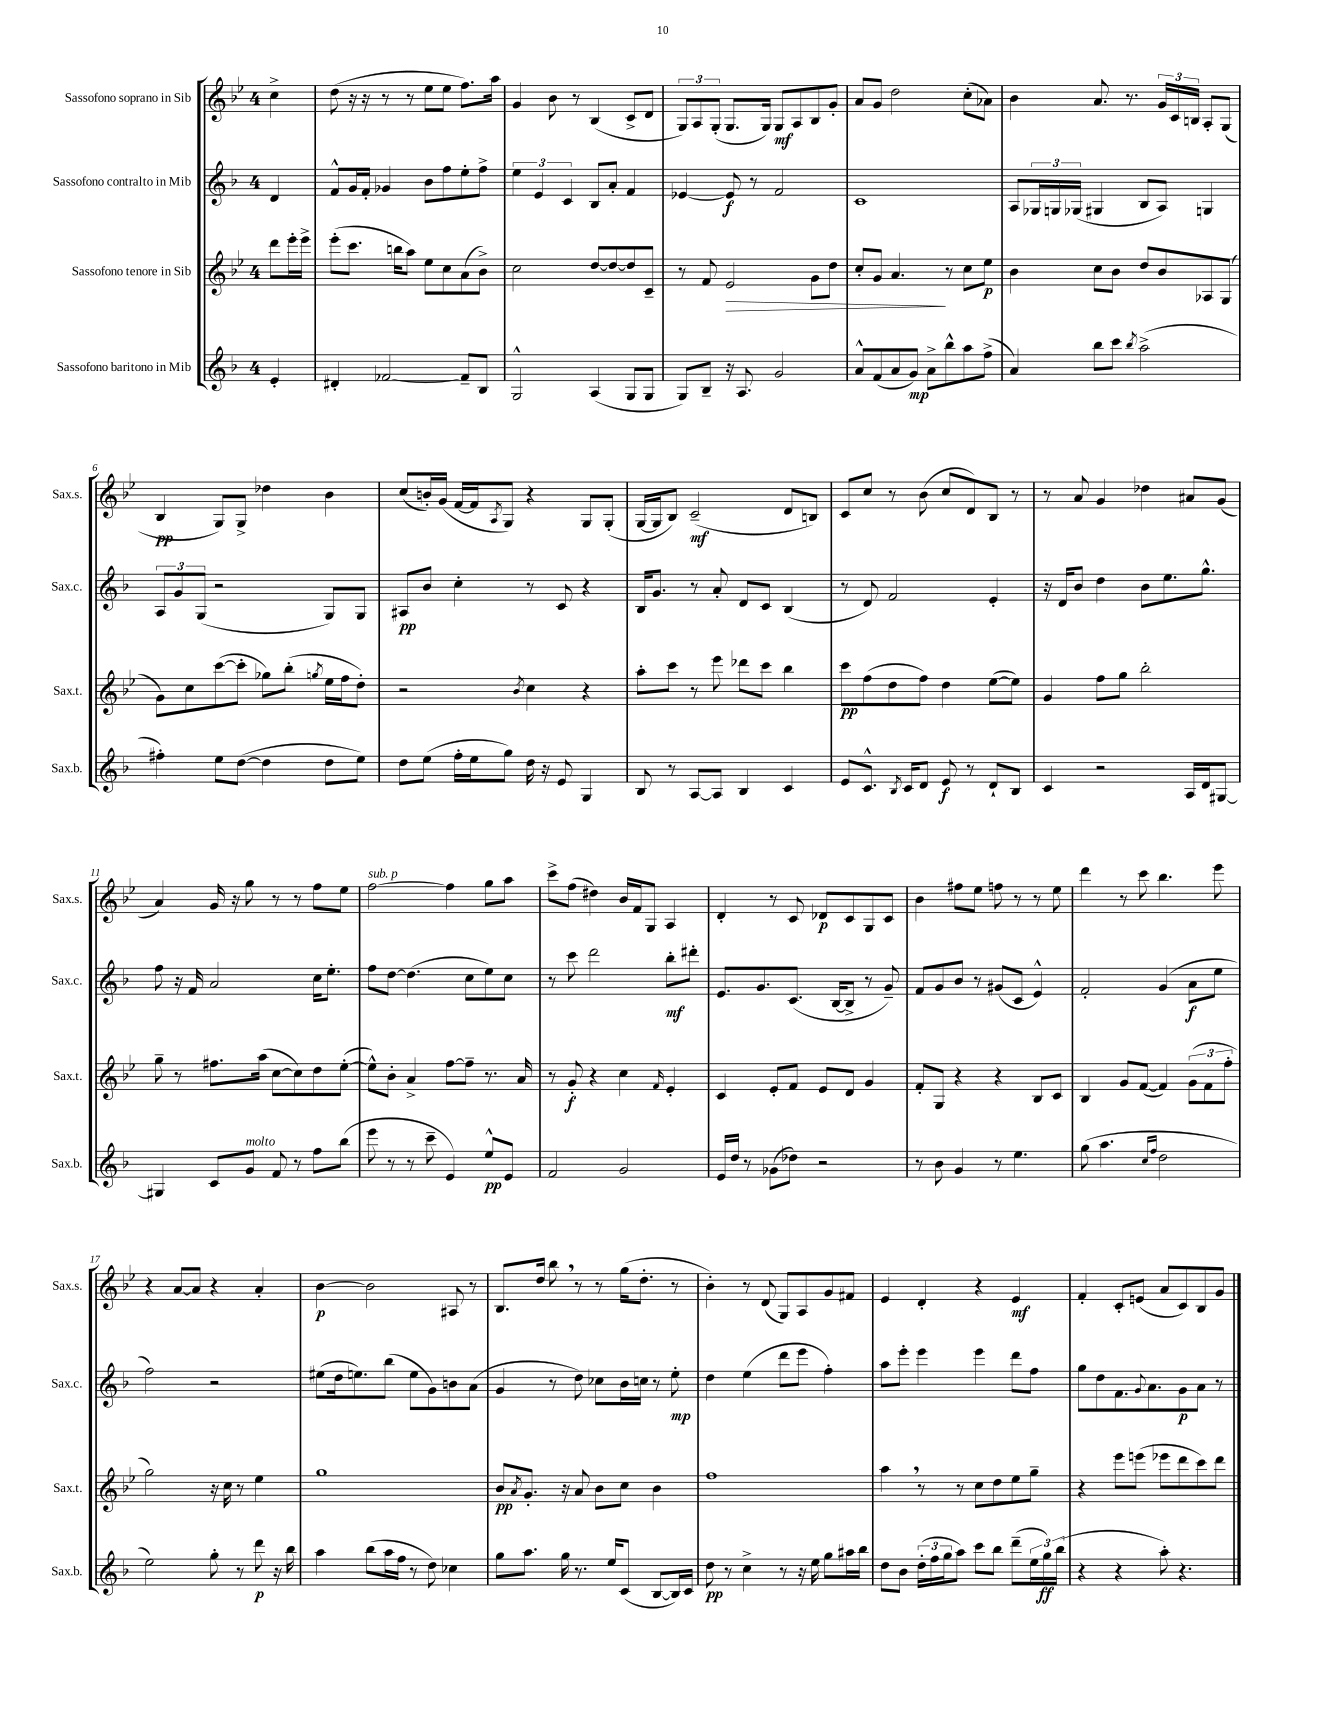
<<
\new StaffGroup <<
\new Staff = "s0" \with { instrumentName = "Sassofono soprano in Sib" shortInstrumentName = "Sax.s." } {
    \clef treble \key bes \major \once \override Staff.TimeSignature.style = #'single-digit \time 4/4 \partial 4
    c''4-> |
    d''8( r16 r16 r8 r8 ees''8 ees''8 f''8.) a''16 |
    g'4 bes'8 r8 bes4( c'8-> d'8 |
    \tuplet 3/2 { g8) a8 g8-.( } g8. g16) g8\mf a8 bes8 g'8-. |
    a'8 g'8 d''2 c''8-.( aes'8) |
    bes'4 a'8. r8. \tuplet 3/2 { g'16 c'16 b16 } a8-. g8( |
    bes4\pp g8) g8-> des''4 bes'4 |
    c''8( b'16-.) g'16( f'16~ f'16 \acciaccatura { a8 } g8) r4 g8 g8-.( |
    g16~ g16 bes8) c'2--\mf( d'8 b8) |
    c'8 c''8 r8 bes'8( c''8 d'8) bes8 r8 |
    r8 a'8 g'4 des''4 ais'8 g'8( |
    a'4) g'16 r16 g''8 r8 r8 f''8 ees''8 |
    f''2~^\markup { \italic "sub. p" } f''4 g''8 a''8 |
    c'''8-> f''8( dis''4) bes'16 f'16 g8 a4 |
    d'4-. r8 c'8 des'8\p c'8 g8 c'8 |
    bes'4 fis''8 ees''8 f''8 r8 r8 ees''8 |
    d'''4 r8 c'''8 bes''4. ees'''8 |
    r4 a'8~ a'8 r4 a'4-. |
    bes'4~\p bes'2 ais8 r8 |
    bes8. d''16 bes''8 \breathe r8 r8 g''16( d''8.-. r8 |
    bes'4-.) r8 d'8( g8) a8 g'8 fis'8 |
    ees'4 d'4-. r4 ees'4\mf |
    f'4-. c'8-. e'8( a'8 c'8) bes8 g'8 \bar "|." |
}
\new Staff = "s1" \with { instrumentName = "Sassofono contralto in Mib" shortInstrumentName = "Sax.c." } {
    \clef treble \key f \major \once \override Staff.TimeSignature.style = #'single-digit \time 4/4 \partial 4
    d'4 |
    f'8-^ g'16 f'16-. ges'4 bes'8 f''8 e''8-. f''8-> |
    \tuplet 3/2 { e''4 e'4 c'4 } bes8 a'8-. f'4 |
    ees'4~ ees'8\f r8 f'2 |
    c'1 |
    a8 \tuplet 3/2 { ges16 g16 ges16( } gis4 bes8 a8) g4 |
    \tuplet 3/2 { a8 g'8 g8( } r2 g8) g8 |
    ais8\pp bes'8 c''4-. r8 c'8 r4 |
    bes16 g'8. r8 a'8-. d'8 c'8 bes4( |
    r8 d'8) f'2 e'4-. |
    r16 d'16 bes'8 d''4 bes'8 e''8. g''8.-^ |
    f''8 r16 f'16 a'2 c''16 e''8.-. |
    f''8 d''8~ d''4.( c''8 e''8) c''8 |
    r8 c'''8 d'''2 bes''8-.\mf dis'''8-. |
    e'8. g'8. c'8.( bes16~ bes8-> r8 g'8--) |
    f'8 g'8 bes'8 r8 gis'8( c'8 e'4-^) |
    f'2-. g'4( a'8\f e''8 |
    f''2) r2 |
    eis''8( d''16 e''8.) bes''8( e''8 g'8) b'8 a'8( |
    g'4 r8 d''8) ces''8 bes'16 c''16 r8 e''8-.\mp |
    d''4 e''4( d'''8 e'''8 f''4-.) |
    a''8 e'''8-. e'''4 e'''4 d'''8 f''8 |
    g''8 d''8 f'8. \appoggiatura { g'8 } a'8. g'8\p a'8 r8 \bar "|." |
}
\new Staff = "s2" \with { instrumentName = "Sassofono tenore in Sib" shortInstrumentName = "Sax.t." } {
    \clef treble \key bes \major \once \override Staff.TimeSignature.style = #'single-digit \time 4/4 \partial 4
    d'''8 ees'''16-. ees'''16-> |
    ees'''8-.( c'''8. b''16 a''8) ees''8 c''8 a'8( bes'8->) |
    c''2 d''8~ d''8~ d''8 c'8-- |
    r8 f'8 ees'2\> g'8 d''8 |
    c''8-. g'8 a'4.\! r8 c''8 ees''8\p |
    bes'4 c''8 bes'8 d''8 bes'8 aes8 g8( |
    g'8) c''8 c'''8~( c'''8-. ges''8) bes''8-.( \acciaccatura { g''8 } ees''16 f''16 d''8-.) |
    r2 \acciaccatura { bes'8 } c''4 r4 |
    a''8-. c'''8 r8 ees'''8 des'''8 c'''8 bes''4 |
    c'''8\pp f''8( d''8 f''8) d''4 ees''8~( ees''8) |
    g'4 f''8 g''8 bes''2-. |
    g''8-- r8 fis''8. a''16( c''8~ c''8) d''8 ees''8~-.( |
    ees''8-^) bes'8-. a'4-> f''8~ f''8-- r8. a'16 |
    r8 g'8-.\f r4 c''4 \grace { f'16 } ees'4-. |
    c'4 ees'8-. f'8 ees'8 d'8 g'4 |
    f'8-. g8 r4 r4 bes8 c'8 |
    bes4 g'8 f'8~( f'4) \tuplet 3/2 { g'8( f'8 f''8-. } |
    g''2) r16 c''16 r8 ees''4 |
    g''1 |
    bes'8\pp \acciaccatura { a'8 } g'8.-. r16 a'8 bes'8 c''8 bes'4 |
    f''1 |
    a''4 \breathe r8 r8 c''8 d''8 ees''8 g''8-- |
    r4 ees'''8 e'''8( ees'''8 d'''8 c'''8) d'''8 \bar "|." |
}
\new Staff = "s3" \with { instrumentName = "Sassofono baritono in Mib" shortInstrumentName = "Sax.b." } {
    \clef treble \key f \major \once \override Staff.TimeSignature.style = #'single-digit \time 4/4 \partial 4
    e'4-. |
    dis'4-. fes'2~ fes'8-- bes8 |
    g2-^ a4( g8 g8 |
    g8) bes8-- r16 a8. g'2 |
    a'8-^ f'8( a'8 g'8\mp) a'8-> bes''8-^ a''8 f''8->( |
    a'4) bes''8 c'''8 \acciaccatura { bes''8 } a''2->( |
    fis''4-.) e''8 d''8~( d''4 d''8 e''8) |
    d''8 e''8( f''16-. e''16 g''8) d''16 r16 e'8 g4 |
    bes8 r8 a8~ a8 bes4 c'4 |
    e'8 c'8.-^ \acciaccatura { bes8 } c'16 d'8 e'8\f r8 d'8-! bes8 |
    c'4 r2 a16 d'16 gis8~ |
    gis4 c'8 g'8^\markup { \italic "molto" } f'8 r8 f''8 bes''8( |
    e'''8 r8 r8 c'''8-- e'4) e''8-^\pp e'8 |
    f'2 g'2 |
    e'16 d''16 r8 ges'8( des''8) r2 |
    r8 bes'8 g'4 r8 e''4. |
    g''8( a''4. \grace { c''16 f''16 } d''2 |
    e''2) g''8-. r8 d'''8\p r16 bes''16 |
    a''4 bes''8( a''16 f''16 r8 d''8) ces''4 |
    g''8 a''8. g''16 r8. e''16 c'8( bes8~ bes16) c'16 |
    d''8\pp r8 c''4-> r8 r16 e''16 g''8 ais''16 bes''16 |
    d''8 bes'8 \tuplet 3/2 { d''16-.( f''16 g''16 } a''8) c'''8 bes''8 d'''8--( \tuplet 3/2 { e''16 g''16\ff) bes''16( } |
    r4 r4 a''8-.) r4. \bar "|." |
}
>>
>>
